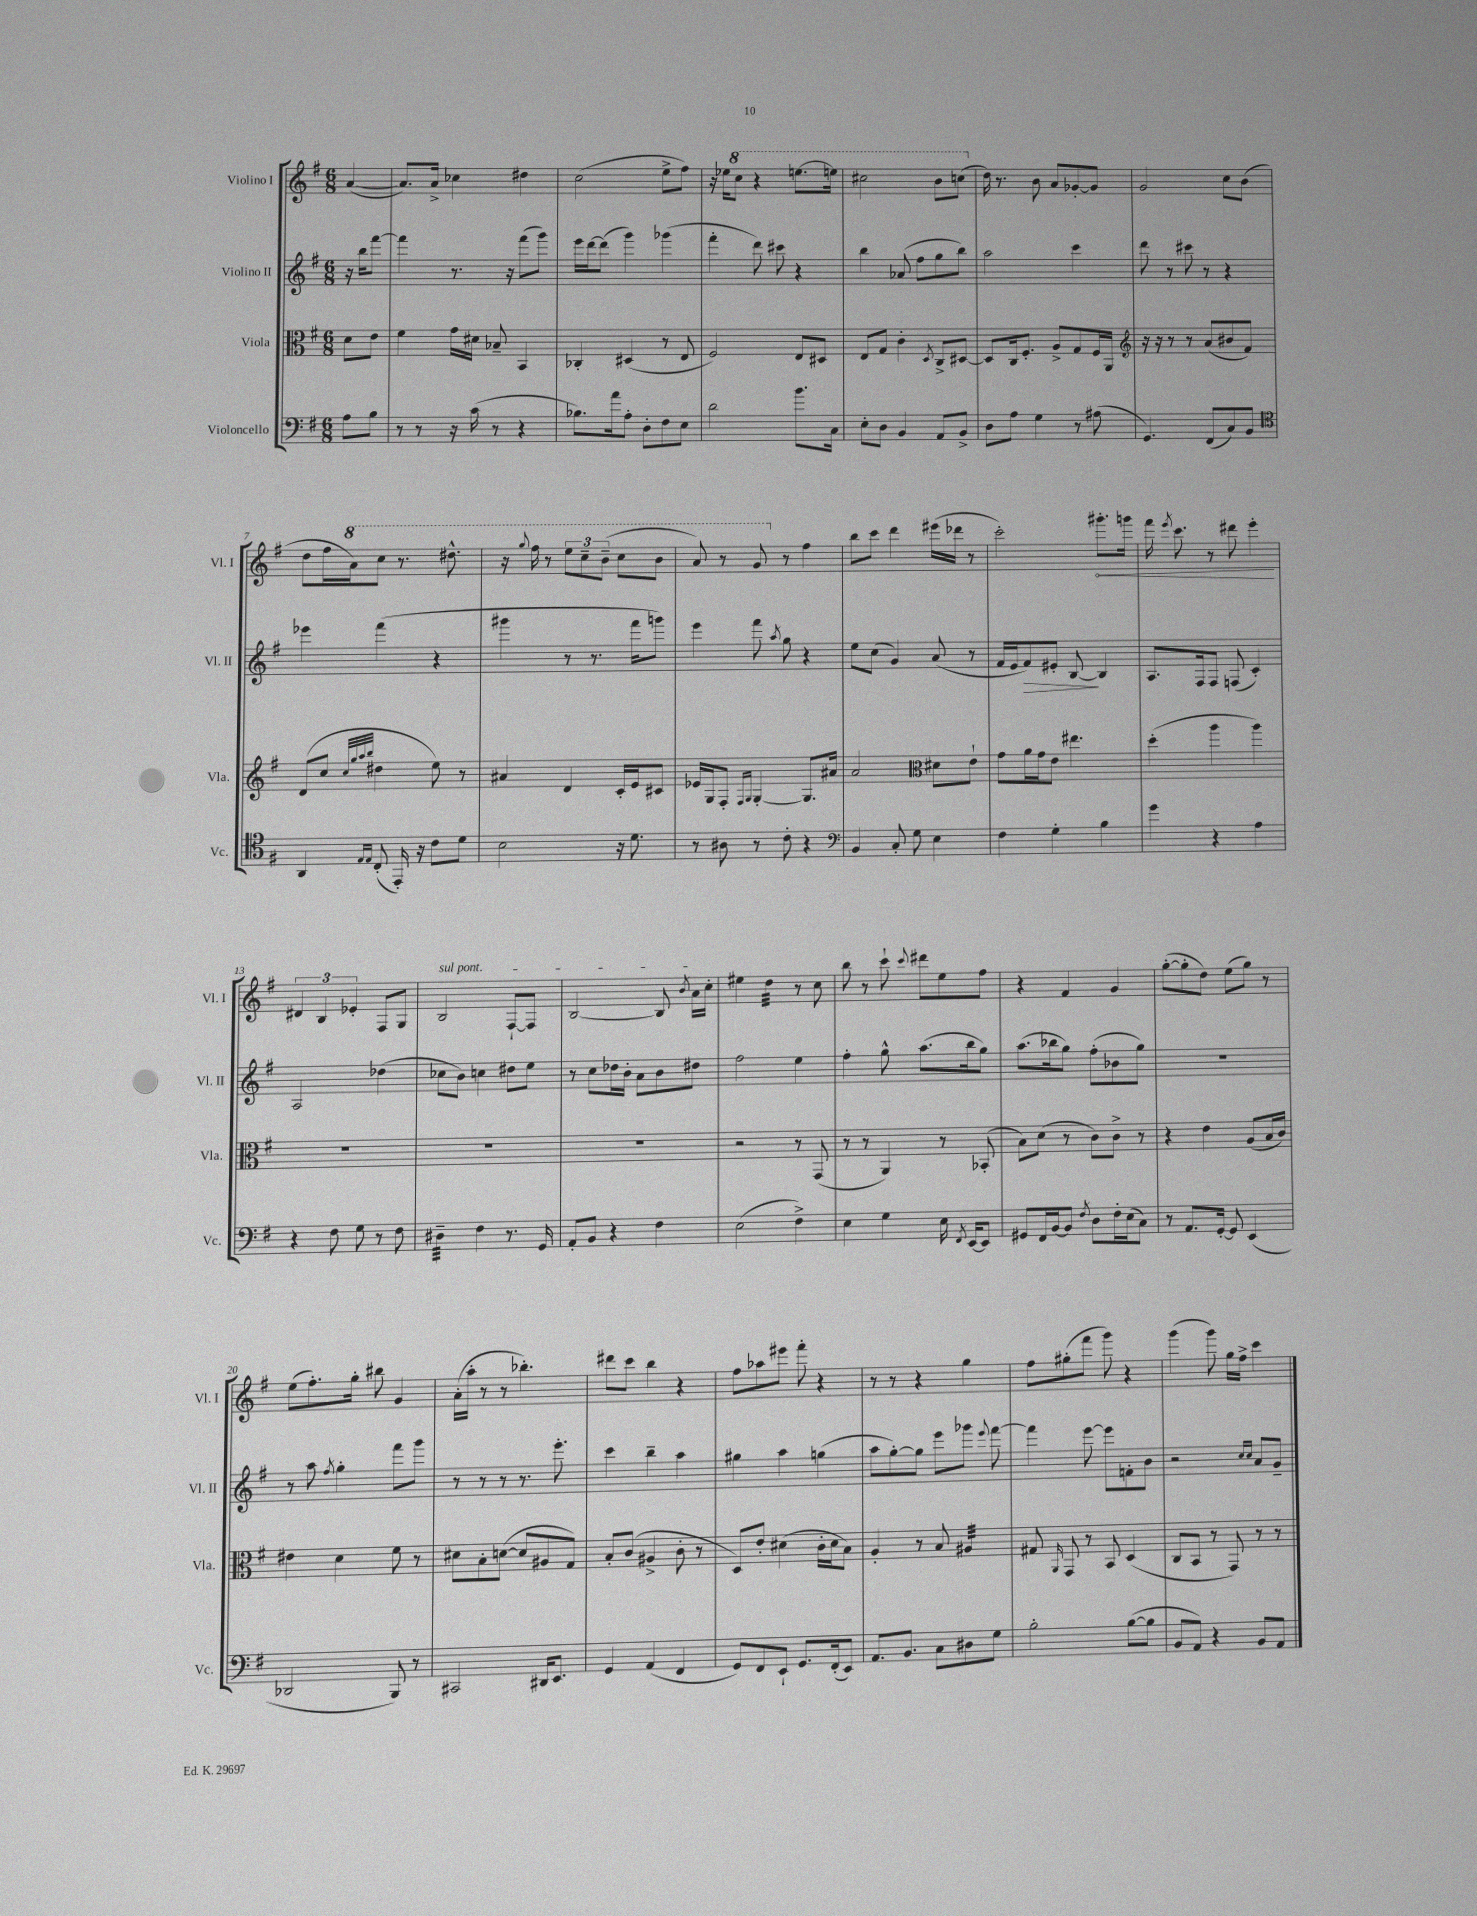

**kern	**kern	**kern	**kern
*staff4	*staff3	*staff2	*staff1
*clefF4	*clefC3	*clefG2	*clefG2
*k[f#]	*k[f#]	*k[f#]	*k[f#]
*M6/8	*M6/8	*M6/8	*M6/8
8A	8d	16r	([4a
.	.	16bb	.
8B	8e	[8fff#	.
=	=	=	=
8r	4f#	4fff#]	8.a])
8r	.	.	.
.	.	.	16a^
16r	16g	8.r	4cc-
(16c	16d#	.	.
8r	8B-~	.	.
.	.	16r	.
4r	4BB	(8fff#	4dd#
.	.	8ggg)	.
=	=	=	=
8.B-)	4C-'	16eee	(2cc
.	.	[16ddd	.
.	.	(8ddd]	.
16a	.	.	.
8A'	(4D#	4ggg)	.
8D'	.	.	.
8F#	8r	(4ggg-	8ee^
8E	8E	.	8ff#)
=	=	=	=
2d	2F#)	4fff#'	16r
.	.	.	16ee-
.	.	.	8ccc
.	.	8ddd)	4r
.	.	8ccc#	.
8.b	8E	4r	[8.eee
.	8D#	.	.
16C	.	.	16eee]
=	=	=	=
8E'	8E	4bb	2ccc#
8D	8G	.	.
4BB	4c'	(8a-	.
.	.	8ff#	.
.	8qD	.	.
8AA	8C^	8gg	8bb
8BB^	[8D#	8bb)	(8ccc
=	=	=	=
8D	8D#]	2aa	16dd)
.	.	.	8.r
8A	16C	.	.
.	8.F#'	.	.
4G	.	.	8b
.	8A^	.	8a
8r	8G	4ccc	[8g-'
(8A#	16F#	.	8g-]
.	16AA	.	.
=	=	=	=
*	*clefG2	*	*
4.GG)	16r	8ddd	2g
.	16r	.	.
.	8r	8r	.
.	8r	8ccc#	.
(8FF#	(8a	8r	.
8C)	8b#	4r	8cc
8BB	8f#)	.	(8b
=	=	=	=
*clefC4	*	*	*
4AA	(8d	4eee-	8dd
.	8cc	.	16ff#
.	.	.	16aa)
.	32qqcc	.	.
.	32qqgg	.	.
16qqE	32qqaa	.	.
16qqE	32qqbb	.	.
(8C'	4dd#	(4fff#	8ccc
16EE')	.	.	8.r
16r	.	.	.
8c	8ee)	4r	.
.	.	.	8.ddd#^^
8d	8r	.	.
=	=	=	=
2B	4a#	4ggg#	16r
.	.	.	8qqggg
.	.	.	16fff#
.	.	.	8r
.	4d	8r	12eee
.	.	.	12ccc~
.	.	8.r	.
.	.	.	(12bb~
16r	16c'	.	8ccc
8.d	16e	16fff#	.
.	8c#	8ggg)	8bb
=	=	=	=
8r	16e-	4eee	8aa)
.	16G	.	.
8A#	8F#'	.	8r
.	16qqF#	.	.
.	16qqG	.	.
8r	[4G'	8fff#	8gg
.	.	8qaa	.
8c'	.	8gg	8r
4r	8.G]	4r	4ff#
.	16a#	.	.
=	=	=	=
*clefF4	*	*	*
4BB	2a	8ee	8bb
.	.	(8cc	8ccc
8C'	.	4g)	4ddd
8G	.	.	.
*	*clefC3	*	*
4E	8d#	(8a	(16eee#
.	.	.	16ddd-
.	8e`	8r	8r
=	=	=	=
4F#	8g	16f#	2ccc')
.	.	16e	.
.	16a	8f#)	.
.	16g	.	.
4G'	8e	8e#'	.
.	4.ee#	[8B	.
4B	.	4B]	8.ggg#'
.	.	.	16ggg
=	=	=	=
4g	(4dd'	8.A	16fff#
.	.	.	8qeee
.	.	.	8.ccc
.	.	16F#	.
4r	4aa	8F#	8r
.	.	(8F	8ddd#
4A	4aa)	4c')	4eee'
=	=	=	=
4r	2.r	2A	6d#
.	.	.	6B
8F#	.	.	.
.	.	.	6e-'
8G	.	.	.
8r	.	(4dd-	8F#
8F#	.	.	8G
=	=	=	=
4D#~	2.r	8cc-	2B
.	.	8b)	.
4F#	.	4cc	.
8.r	.	8dd#	[8F#`
.	.	8ee	8F#]
16GG	.	.	.
=	=	=	=
8AA'	2.r	8r	[2B
8BB	.	8cc	.
4r	.	16dd-	.
.	.	16b'	.
.	.	8a	.
4F#	.	8b	8B]
.	.	.	8qb
.	.	8dd#	16a
.	.	.	16cc'
=	=	=	=
(2E	2r	2ff#	4ee#
.	.	.	4dd
4F#^)	8r	4ee	8r
.	(8GG	.	8cc
=	=	=	=
4E	8r	4ff#'	8bb
.	8r	.	8r
4G	4AA)	8gg^^	8ccc`
.	.	.	8qqccc
.	.	(8.aa	8ddd#
16E	8r	.	8ee
8qFF#	.	.	.
[16EE	.	16bb	.
8EE]	(8BB-'	8gg)	8ff#
=	=	=	=
8GG#	8B)	(8.aa	4r
16FF#	(8d	.	.
[16BB	.	16bb-	.
8BB]	8r	8gg)	4f#
8qF#	.	.	.
8D	8c)	(8ff#'	.
16F#'	8c^	8b-	4g
(16E	.	.	.
8C)	8r	8gg)	.
=	=	=	=
8r	4r	2.r	([8gg'
8.AA	.	.	8gg']
.	4e	.	8dd)
[16GG'	.	.	.
8GG]	.	.	(8ee
(4EE	(8A	.	8gg)
.	16B	.	8r
.	16c)	.	.
=	=	=	=
2DD-	4e#	8r	(8ee
.	.	8aa	8.ff#')
.	.	8qff#	.
.	4d	4gg'	.
.	.	.	16gg'
.	.	.	8bb#
8BBB)	8f#	8fff#	4g
8r	8r	8ggg	.
=	=	=	=
2CC#	8d#	8r	(16a'
.	.	.	16aa'
.	8B'	8r	8r
.	([8d	8r	8r
.	8d]	8.r	4.bb-')
16DD#	8A#	.	.
8.EE	.	8.eee'	.
.	8G)	.	.
=	=	=	=
4GG	8B'	4ccc	8ddd#
.	(8c	.	8ccc
(4AA	4A#^	4bb~	4bb
4FF#	8c'	4aa	4r
.	8r	.	.
=	=	=	=
8GG)	8D)	4gg#	8ff#
8FF#	8e'	.	8aa-
8EE`	(4d#	4aa	8eee#
8.GG	.	.	8fff#'
.	16c'	(4gg	4r
(16FF#'	16d#	.	.
8EE)	8B)	.	.
=	=	=	=
8.AA	4A'	8aa	8r
.	.	[8gg')	8r
8.BB	.	.	.
.	8r	8gg]	4r
8C	8B	8eee	.
8D#	4A#	8ggg-	4gg
.	.	8qqeee	.
8G	.	[8fff#	.
=	=	=	=
2B'	8G#	4fff#]	8ff#
.	16qqAA	.	.
.	8GG	.	(8gg#'
.	8r	[8eee	8fff#
.	8BB	8eee]	8ggg)
([8B	(4D	8f'	4r
8B]	.	8b	.
=	=	=	=
8BB	8C	2r	(4ggg
8AA)	8BB	.	.
4r	8r	.	8ggg)
.	8GG)	.	16gg
.	.	.	16ff#^
.	.	16qqcc	.
.	.	16qqcc	.
8BB	8r	8a	4ccc
8AA	8r	8g~	.
==	==	==	==
*-	*-	*-	*-
